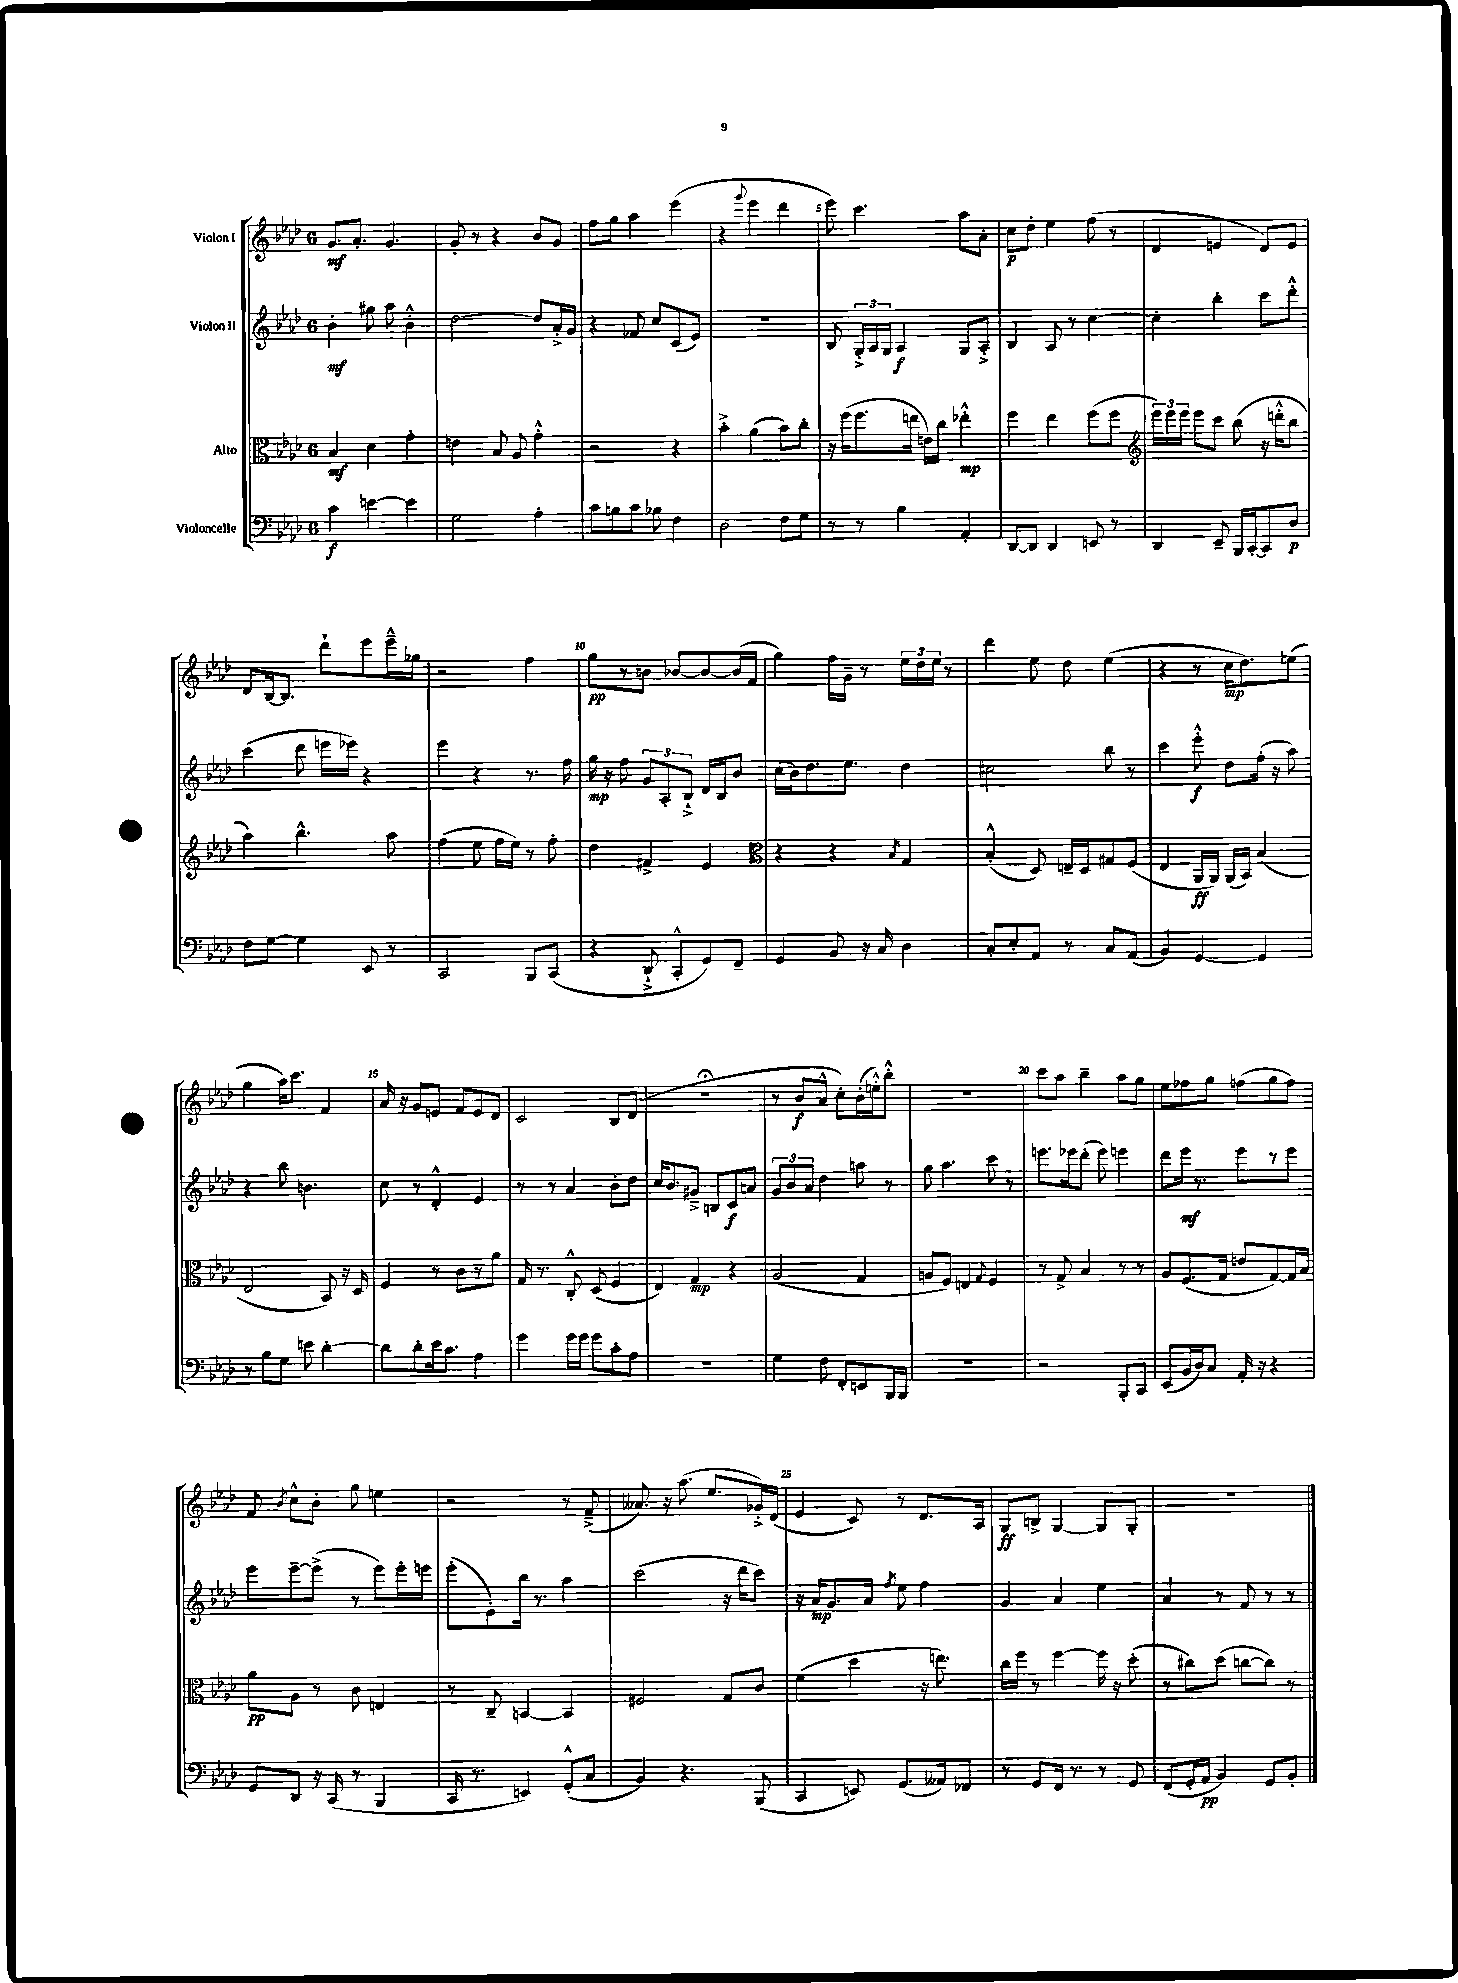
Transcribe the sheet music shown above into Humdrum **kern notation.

**kern	**kern	**kern	**kern
*staff4	*staff3	*staff2	*staff1
*clefF4	*clefC3	*clefG2	*clefG2
*k[b-e-a-d-]	*k[b-e-a-d-]	*k[b-e-a-d-]	*k[b-e-a-d-]
*M6/8	*M6/8	*M6/8	*M6/8
4c\	4B-/	4b-'\	8.g/L
.	.	.	8.a-'/J
[4e\	4d-\	8gg#\	.
.	.	8aa-\	4.g/
4e\]	4g'\	4b-'^^\	.
=	=	=	=
2G\	4e\	[2dd-\	8g'/
.	.	.	8r
.	8B-/	.	4r
.	8A-/	.	.
4A-'\	4g'^^\	8dd-/]L	8b-/L
.	.	16a-'^/L	8g/J
.	.	16g/JJ	.
=	=	=	=
8c\L	2r	4r	8ff\L
8B\	.	.	8gg\J
8c\J	.	8f-/	4aa-\
8B-\	.	8cc/L	.
4F\	4r	(8c/	(4eee-\
.	.	8e-/J)	.
=	=	=	=
2D-\	4b-'^\	2.r	4r
.	.	.	8qqggg/
.	(4a-\	.	4eee-\
8F\L	8b-\L)	.	4ddd-\
8G\J	8cc'\J	.	.
=	=	=	=
8r	16r	8B-/	8eee-\)
.	(16ff\LK	.	.
8r	8.ff\	24G'^/LL	4.ccc\
.	.	24A-/	.
.	.	24G/JJ	.
4B-\	.	4A-/	.
.	16ee\Jk	.	.
.	16e\LL)	.	.
.	16cc\JJ	.	.
4AA-'/	4ee-'^^\	8G/L	8aa-\L
.	.	8A-'^/J	8a-'\J
=	=	=	=
[8DD-/L	4ff\	4B-/	8cc\L
8DD-/]J	.	.	8dd-'\J
4DD-/	4ee-\	8A-/	4ee-\
.	.	8r	.
8EE/	(8ff\L	[4cc\	(8ff\
8r	8ff\J	.	8r
=	=	=	=
*	*clefG2	*	*
4DD-/	24eee-\LL)	4cc'\]	4d-/
.	24eee-\	.	.
.	24eee-\JJ	.	.
.	8eee-\L	.	.
8EE-~/	8ccc\J	4bb-'\	4e/
16BBB-/LL	(8bb-\	.	.
[16CC'/J	.	.	.
8CC/]	16r	8ccc\L	8d-/L)
.	16ddd'^^\LK	.	.
8D-/J	8bb-\J	8ddd-'^^\J	8e/J
=	=	=	=
8F\L	4aa-\)	(4ccc\	8d-/L
[8G\J	.	.	[16B-/k
.	.	.	8.B-/]J
4G\]	4.bb-^^\	8ddd-\	.
.	.	16eee\LL	8ddd-`\L
.	.	16eee-\JJ)	.
8EE-/	.	4r	8eee-\
8r	8aa-\	.	16eee-~^^\L
.	.	.	16gg-\JJ
=	=	=	=
2CC/	(4ff\	4eee-\	2r
.	8ee-\	4r	.
.	16ff\LL	.	.
.	16ee-\JJ)	.	.
8BBB-/L	8r	8.r	4ff\
(8CC/J	8ff'\	.	.
.	.	16ff\	.
=	=	=	=
4r	4dd-\	16gg\	8gg\L
.	.	16r	.
.	.	8ff\	8r
8DD-`^/	4f#^/	12g/L	8b\J
.	.	12A-'/	.
8CC'^^/L	.	.	[8b-/L
.	.	12B-`^/J	.
8GG/)	4e-/	16d-/LL	8b-/_
.	.	16B-/J	.
8FF~/J	.	8b-/J	(16b-/]L
.	.	.	16f/JJ
=	=	=	=
*	*clefC3	*	*
4GG/	4r	(16cc\LL	4gg\)
.	.	16b-\J)	.
.	.	8.dd-\	.
8BB-/	4r	.	16ff\LL
.	.	8.ee-\J	16g~\JJ
16r	.	.	8r
16C/	.	.	.
.	8qB-/	.	.
4D-\	4G/	4dd-\	24ee-\LL
.	.	.	24dd-\
.	.	.	24ee-\JJ
.	.	.	8r
=	=	=	=
8C'/L	(4B-'^^/	2cc#\	4ddd-\
8E-'/	.	.	.
8AA-/J	8D-/)	.	8ee-\
8r	16E~/LL	.	8dd-\
.	16D-/J	.	.
8C/L	8G#/	8bb-\	(4ee-\
(8AA-/J	(8F/J	8r	.
=	=	=	=
4BB-/)	4E-/	4ccc\	4r
[4GG/	16AA-/LL	8eee-'^^\	8r
.	16AA-/JJ)	.	.
.	(16AA-/LL	8dd-\L	16cc\LK
.	16BB-/JJ)	.	8.dd-\)
4GG/]	(4B-/	(16ff'\Jk	.
.	.	16r	.
.	.	8aa-\)	(8ee\J
=	=	=	=
8r	2E-/	4r	4gg\
8B-\L	.	.	.
8G\J	.	8bb-\	16aa-\LK)
.	.	.	8.ccc\J
8e\	.	4.b\	.
[4d-'\	8BB-/)	.	4f/
.	16r	.	.
.	16D-/	.	.
=	=	=	=
8d-\]L	4F/	8cc\	16a-/
.	.	.	16r
8d-'\	.	8r	8g/L
16e-\k	8r	4d-'^^/	8e/J
8.c\J	.	.	.
.	8c\L	.	8f/L
4A-\	8r	4e-/	8e/
.	8a-\J	.	8d-/J
=	=	=	=
4g\	16G/	8r	2c/
.	8.r	.	.
.	.	8r	.
16g\LL	8C'^^/	4a-/	.
16g\JJ	.	.	.
8g\L	(8D-/	.	.
8c'\	4F/	8b-'\L	8B-/L
8A-\J	.	8dd-\J	(8d-/J
=	=	=	=
2.r	4E-/)	16cc/LK	2.r;
.	.	8.b-/	.
.	4G/	8g#~^/J	.
.	.	8B/L	.
.	4r	8c/	.
.	.	8a/J	.
=	=	=	=
4G\	(2A-/	12g/L	8r
.	.	12b-/	.
.	.	.	8b-/L
.	.	12a-/J	.
8F\	.	4dd-\	8a-^^/J
8FF'/L	.	.	8cc'\L)
8EE/	4G/	8aa\	(16b-'\L
.	.	.	16ee'^^\J)
16BBB-/L	.	8r	8bb-'^^\J
16BBB-/JJ	.	.	.
=	=	=	=
2.r	8A/L	8gg\	2.r
.	8F/J)	4.aa-\	.
.	4E/	.	.
.	8qqG/	.	.
.	4F/	8ccc\	.
.	.	8r	.
=	=	=	=
2r	8r	8.eee\L	8ccc\L
.	8G^/	.	8aa-\J
.	.	16eee-\k	.
.	4B-/	(8ddd-'\J	4bb-~\
.	.	8eee-\)	.
8BBB-'/L	8r	4eee\	8aa-\L
8CC/J	8r	.	8gg\J
=	=	=	=
(8EE-/L	8A-/L	8ddd-\L	8ee-\L
16BB-/L	(8.F/	16eee-\Jk	8ff-\
16D-/J)	.	8.r	.
8C/J	.	.	8gg\J
.	16G/Jk	.	.
16AA-'/	8e/L	8eee-\L	(8ff\L
16r	.	.	.
4r	[8G/)	8r	8gg\
.	16G/]L	8eee-\J	8ff\J)
.	16B-/JJ	.	.
=	=	=	=
8GG/L	8a-\L	8eee-\L	8f/
.	.	.	8qb-/
8DD-/J	8A-\J	[8eee-~\	8cc^^\L
16r	8r	(8eee-^\]J	8b-'\J
(16CC/	.	.	.
8r	8c\	8r	8gg\
4BBB-/	4E/	8eee-\L)	4ee\
.	.	16eee-'\L	.
.	.	16eee\JJ	.
=	=	=	=
16CC/	8r	(8eee-'\L	2r
8.r	.	.	.
.	8C~/	8e-'\)	.
4EE/)	[4BB/	16bb-\Jk	.
.	.	8.r	.
(8GG'^^/L	4BB/]	4aa-\	8r
8C/J	.	.	(8f~^/
=	=	=	=
4BB-/)	2F#/	(2ccc\	8.a--/)
.	.	.	16r
4.r	.	.	(8.aa-\
.	.	.	8.ee-/L
.	8G/L	16r	.
.	.	16ddd-\LK	.
(8BBB-/	8c/J	8ccc\J)	16g-'^/L)
.	.	.	(16d-/JJ
=	=	=	=
4CC/	(4f\	16r	4e-/
.	.	16a-/LK	.
.	.	8.g/	.
8EE/)	4dd-\	.	8c/)
.	.	16a-/Jk	.
.	.	8qff/	.
(8.GG/L	.	8ee-\	8r
.	16r	4ff\	8.d-/L
16AA--/k)	8.ee\)	.	.
8FF-/J	.	.	.
.	.	.	16A-/Jk
=	=	=	=
8r	16cc\LL	4g/	8G/L
.	16ff\JJ	.	.
8GG/L	8r	.	8B^/J
16FF/Jk	[4ff\	4a-/	[4G/
8.r	.	.	.
8r	16ff\]	4ee-\	8G/]L
.	16r	.	.
8GG/	(8dd-'\	.	8G'/J
=	=	=	=
(8FF/L	8r	4a-/	2.r
16GG'/L	8cc#\L)	.	.
16AA-/JJ	.	.	.
4BB-/)	(8dd-\J	8r	.
.	[8cc\L	8f/	.
8GG/L	8cc\]J)	8r	.
8BB-'/J	8r	8r	.
==	==	==	==
*-	*-	*-	*-
